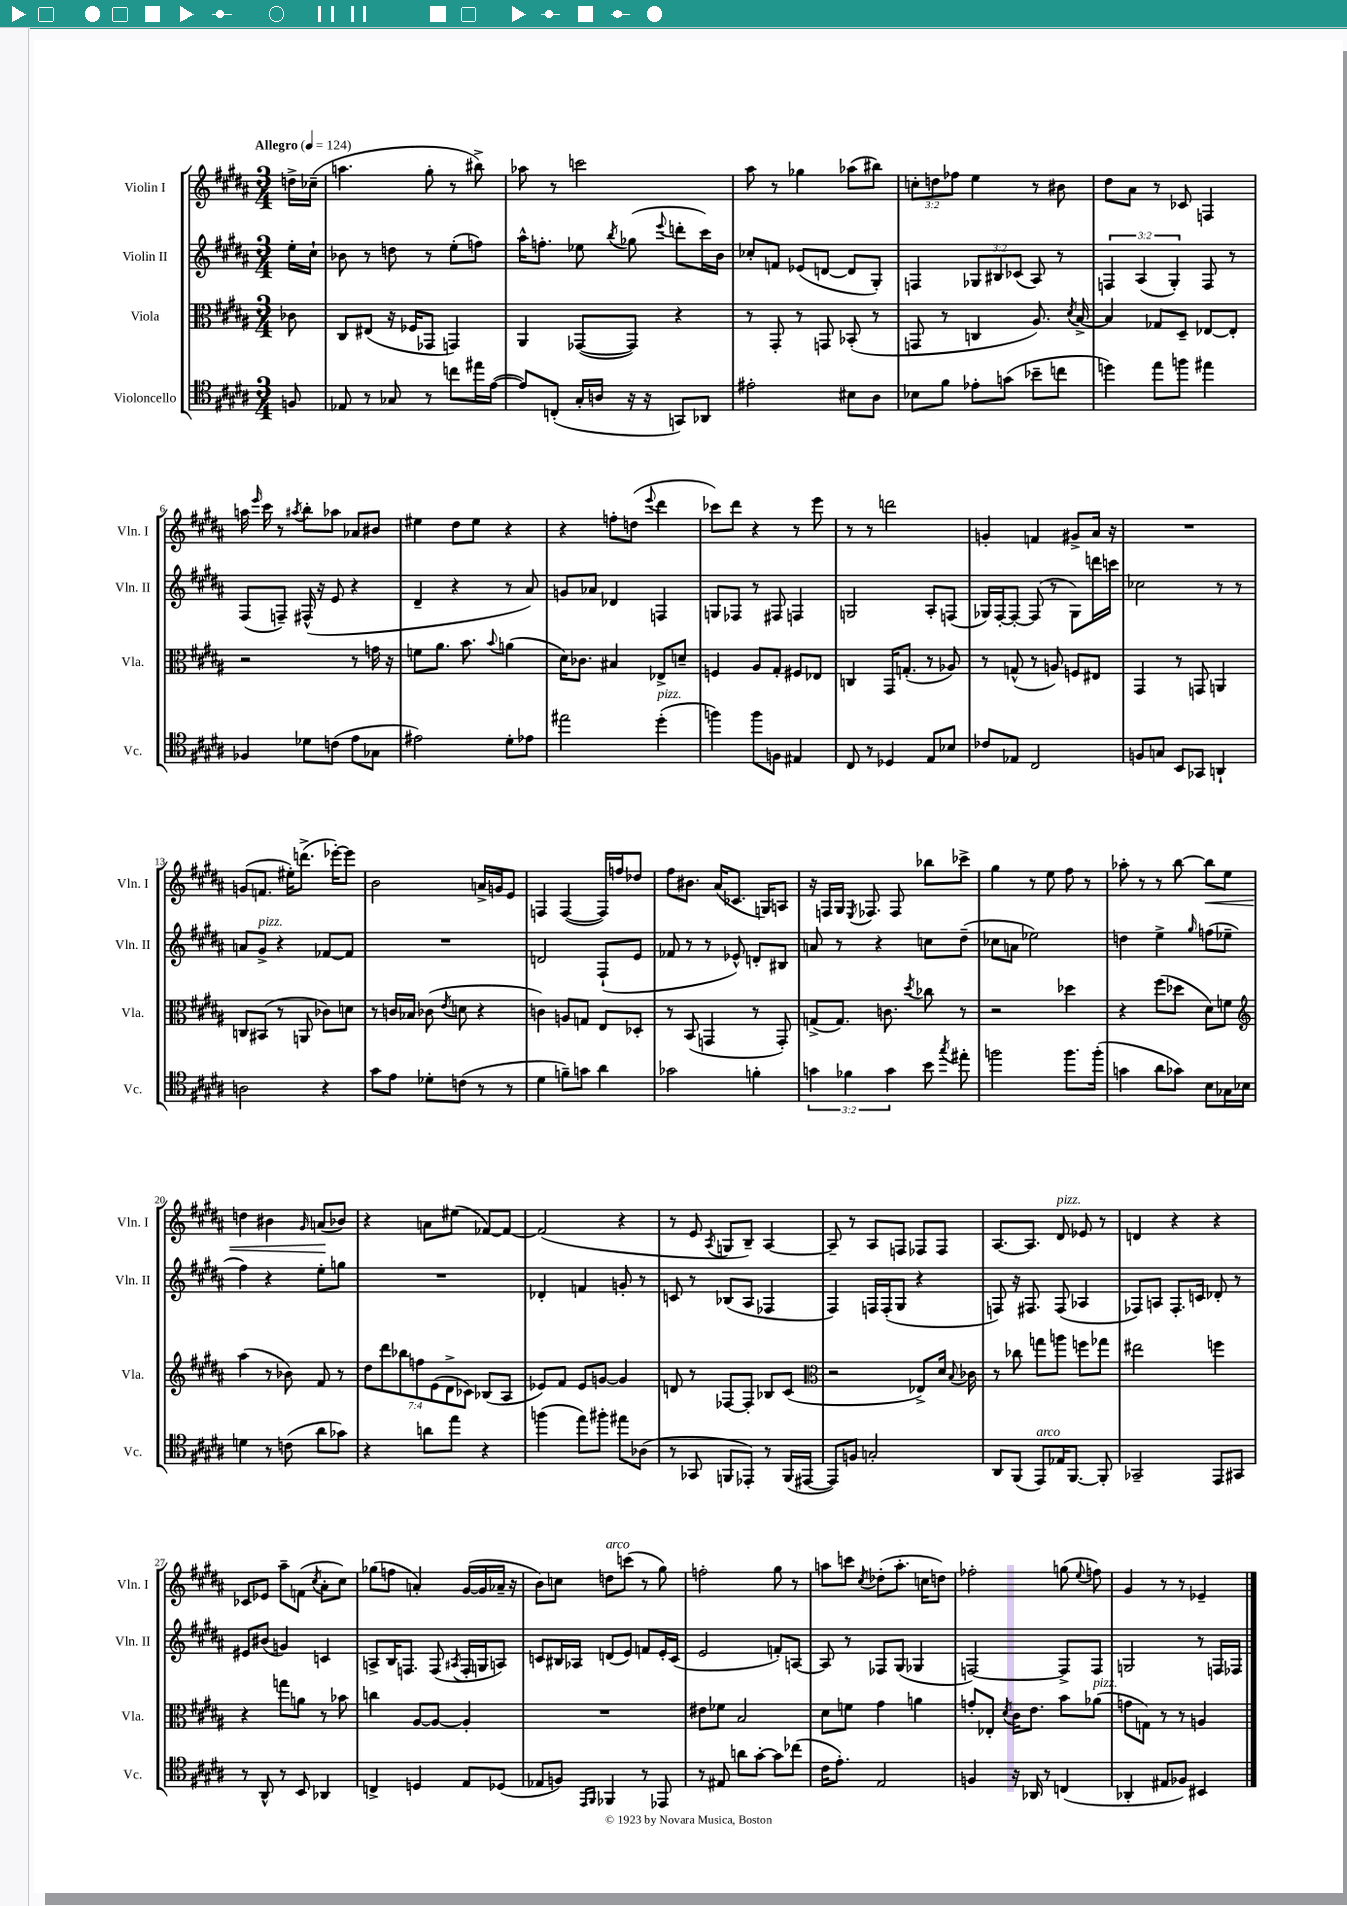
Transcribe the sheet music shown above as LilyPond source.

<<
\new StaffGroup <<
\new Staff = "s0" \with { instrumentName = "Violin I" shortInstrumentName = "Vln. I" } {
    \clef treble \key b \major \numericTimeSignature \time 3/4 \override Staff.TupletNumber.text = #tuplet-number::calc-fraction-text \partial 8 \tempo "Allegro" 4 = 124
    \autoBeamOff d''16[-> ces''16]--( |
    a''4. gis''8-. r8 bis''8->) |
    aes''8 r8 c'''2 |
    ais''8 r8 ges''4 aes''8[( bis''8]) |
    \tuplet 3/2 { c''8[-. d''8 fes''8] } e''4 r8 bis'8 |
    dis''8[ ais'8] r8 ces'8 f4 |
    a''16 \grace { e'''16 } cis'''16 r8 \acciaccatura { ais''8 } b''8[-. aes''8] aes'8[ bis'8] |
    eis''4 dis''8[ eis''8] r4 |
    r4 f''8[-. d''8]( \appoggiatura { e'''8 } dis'''4 |
    ces'''8[) dis'''8] r4 r8 e'''8 |
    r8 r8 d'''2 |
    g'4-. f'4 gis'8[-> ais'16] r16 |
    R2. |
    g'8[( f'8.] eis''16[-.) d'''8.]->( ees'''16[~-.) ees'''8] |
    b'2 a'16[-> g'16 e'8] |
    f4 f4~( f16[) f''16 des''8] |
    fis''8[ bis'8.] ais'16[( ces'8.] g16[) a8] |
    r16 f16[ gis16] \acciaccatura { e8 } fes8. fes8 bes''8[ ces'''8]-> |
    gis''4 r8 e''8 fis''8 r8 |
    aes''8-. r8 r8 b''8~ b''8[\< e''8] |
    d''4 bis'4 \grace { gis'16 } a'8[\!( bes'8]) |
    r4 a'8[ eis''8]( fes'8[~) fes'8]~ |
    fes'2( r4 |
    r8 e'8 \acciaccatura { ais8 } g8[ b8]--) ais4~ |
    ais8-- r8 ais8[ f8] fes8[ fes8] |
    ais8.[~ ais8.] dis'8^\markup { \italic "pizz." } ees'8 r8 |
    d'4 r4 r4 |
    ces'8[ ees'8] ais''8[-- f'8]( \acciaccatura { cis''8 } ais'8[-. cis''8]) |
    ges''8[( f''8] a'4-.) gis'16[~( gis'16 aes'16]-- r16 |
    b'8[) c''8] d''8[^\markup { \italic "arco" } c'''8]( r8 gis''8) |
    f''2-. gis''8 r8 |
    a''8[ c'''8] \acciaccatura { cis''8 } des''8[-.( a''8.]-. c''16[ d''8]) |
    fes''2-. g''8( \appoggiatura { e''8 } f''8) |
    gis'4 r8 r8 ees'4-- \bar "|." |
}
\new Staff = "s1" \with { instrumentName = "Violin II" shortInstrumentName = "Vln. II" } {
    \clef treble \key b \major \numericTimeSignature \time 3/4 \override Staff.TupletNumber.text = #tuplet-number::calc-fraction-text \partial 8
    \autoBeamOff e''16[-. cis''16]-! |
    bes'8 r8 d''8 r8 e''8[-.( f''8]) |
    ais''16[-^ f''8.]-. ees''8 \acciaccatura { b''8 } ges''8( \appoggiatura { e'''8 } d'''8[-. cis'''16) b'16] |
    ces''8[-. f'8] ees'8[( d'8]~ d'8[ gis8]-.) |
    f4 \tuplet 3/2 { ges8[ bis8 ces'8]( } ais8) r8 |
    \tuplet 3/2 { f4 ais4( gis4-.) } f8 r8 |
    fis8[( f8]--) fis16-^( r16 e'8 r4 |
    dis'4-- r4 r8 ais'8) |
    g'8[ aes'8] des'4 f4 |
    g8[ fes8] r8 fis8 f4 |
    g2 ais8[-. f8]( |
    ges16[) fis16~-. fis8]~-. fis8( r8 ges8[) d'''16 c'''16] |
    ces''2 r8 r8 |
    a'8[ gis'8]->^\markup { \italic "pizz." } r4 fes'8[~ fes'8] |
    R2. |
    d'2 fis8[-!( e'8] |
    fes'8 r8 r8 ees'8-^) d'8[-. bis8] |
    a'8 r8 r4 c''8[ dis''8]--( |
    ces''8[ a'8] ees''2) |
    d''4 e''4-> \grace { gis''16 } f''8[( ees''8]-- |
    fis''4) r4 e''8[-. g''8] |
    R2. |
    des'4-. f'4 g'8-. r8 |
    c'8 r8 bes8[( ais8] fes4 |
    fis4) f16[ f16-.( gis8] r4 |
    f8) r16 fis8. fis8( aes4 |
    fes8[) a8] fes8.[-. c'16] des'8-. r8 |
    eis'8[ bis'8]( g'4) c'4 |
    a8[-> b16 f8.] f8( \acciaccatura { ais8 } f16[-. g16 a8]) |
    c'8[ bis16 aes16] d'8[( e'8]) f'8[ e'16-. c'16]( |
    e'2 f'8[-.) a8]~ |
    a8 r8 fes8[ gis8]( ges4 |
    f2~) f8[-> f8] |
    g2 r8 f16[ fes16] \bar "|." |
}
\new Staff = "s2" \with { instrumentName = "Viola" shortInstrumentName = "Vla." } {
    \clef alto \key b \major \numericTimeSignature \time 3/4 \override Staff.TupletNumber.text = #tuplet-number::calc-fraction-text \partial 8
    \autoBeamOff ces'8 |
    cis8[ eis8]( r16 fes16[ ges,8] g,4) |
    ais,4 ges,8[~( ges,8]) r4 |
    r8 gis,8-. r8 g,8 bes,8-.( r8 |
    g,8 r8 c4 ais8.) \acciaccatura { dis'8 } b16~-> |
    b4 ges8[ dis8]-- ees8[~ ees8]-. |
    r2 r8 g'16 r16 |
    f'8[ ais'8.] b'8. \appoggiatura { b'8 } a'4( |
    dis'16[) ces'8.] bis4 ees8[-> d'8]-- |
    f4 ais8[ gis8]-. fis8[ ees8] |
    c4 gis,16[ g8.]-.( r8 aes8) |
    r8 g8-^( r8 a8) f8[ eis8] |
    gis,4 r8 g,8 a,4 |
    c8[ bis,8]( r8 a,8 ces'8[) d'8] |
    r8 c'16[ bes16] ces'8( \acciaccatura { e'8 } d'8 r4 |
    c'4) a8[ g8] e8[ des8]-. |
    r8 b,8( g,4 r8 g,8-.) |
    g8[->( g8.]) c'8. \acciaccatura { dis''8 } ces''8 r8 |
    r2 des''4 |
    r4 fis''8[( des''8] dis'8[) f'8] |
    \clef treble ais''4( r8 bes'8) fis'8 r8 |
    \tuplet 7/4 { dis''8[ dis'''8 bes''8 f''8 e'8( dis'8-> ces'8]) } bes8[( ais8] |
    ees'8[) fis'8] ees'8[ g'8]~ g'4 |
    d'8 r8 fes8[~ fes8]-. bes8[ cis'8]( |
    \clef alto r2 ees8[->) dis'16] \appoggiatura { b8 } ces'16 |
    r8 ces''8 g''8[ a''8] f''8[ ges''8] |
    eis''2 f''4 |
    r4 g''8[ a'8] r8 bes'8 |
    c''4 ais8[~ ais8]~ ais4-. |
    R2. |
    eis'8[ fes'8] b2 |
    dis'8[ f'8] gis'4 a'4 |
    g'8[-. ees8]-. \acciaccatura { dis'8 } cis'16[ e'8.] b'8[ aes'8]^\markup { \italic "pizz." }( |
    g'8[ g8]) r8 r8 a4 \bar "|." |
}
\new Staff = "s3" \with { instrumentName = "Violoncello" shortInstrumentName = "Vc." } {
    \clef tenor \key b \major \numericTimeSignature \time 3/4 \override Staff.TupletNumber.text = #tuplet-number::calc-fraction-text \partial 8
    \autoBeamOff f8 |
    ees8 r8 ges8 r8 c''8[ eis''16 e'16]~( |
    e'8[) c8]-.( gis16[-. a16] r16 r16 g,8[) aes,8] |
    eis'2-. bis8[ ais8] |
    bes8[ fis'8] ees'8[-. g'8]( bes'8[-- c''8] |
    d''4) e''8[ f''8] eis''4 |
    fes4 des'8[ c'8]( e'8[ ges8] |
    eis'2) dis'8[-. ees'8] |
    eis''2 dis''4-.^\markup { \italic "pizz." }( |
    f''4) f''8[ f8] eis4 |
    cis8 r8 des4 e8[ bes8] |
    ces'8[ ees8] cis2 |
    f8[ g8] b,8[ ges,8] a,4-! |
    a2 r4 |
    gis'8[ e'8] des'8[-. c'8]( r8 r8 |
    dis'4 f'8[--) g'8] ais'4 |
    ges'2 f'4-. |
    \tuplet 3/2 { g'4 fes'4 g'4 } b'8 \acciaccatura { gis''8 } eis''8-. |
    f''2 f''8.[ f''16]-.( |
    g'4 ais'8[ ges'8]) b8[ ges16 bes16] |
    d'4 r8 c'8( ais'8[ ges'8]) |
    r4 a'8[ e''8] r4 |
    f''4( e''8[) fis''8]-. eis''8[ aes8]( |
    r8 ges,8 f,8[ ees,8]-.) r8 f,16[( eis,16]~ |
    eis,8[) f8] g2-. |
    ais,8[ fis,8]( e,8[^\markup { \italic "arco" }) ees16 fis,8.]~ fis,8-. |
    ges,2-- e,8[ gis,8] |
    r8 ais,8-^ r8 b,8 aes,4 |
    c4-> d4 e8[ des8]( |
    ees8[ f8]) \grace { e,16[ fis,16] } fes,4 r8 ees,8 |
    r8 eis8 a'8[ gis'8]~-. gis'8[ ces''8]( |
    cis'16[ e'8.]-.) e2 |
    f4 r16 aes,16 r8 c4( |
    aes,4-. eis8[ fes8]) bis,4 \bar "|." |
}
>>
>>
